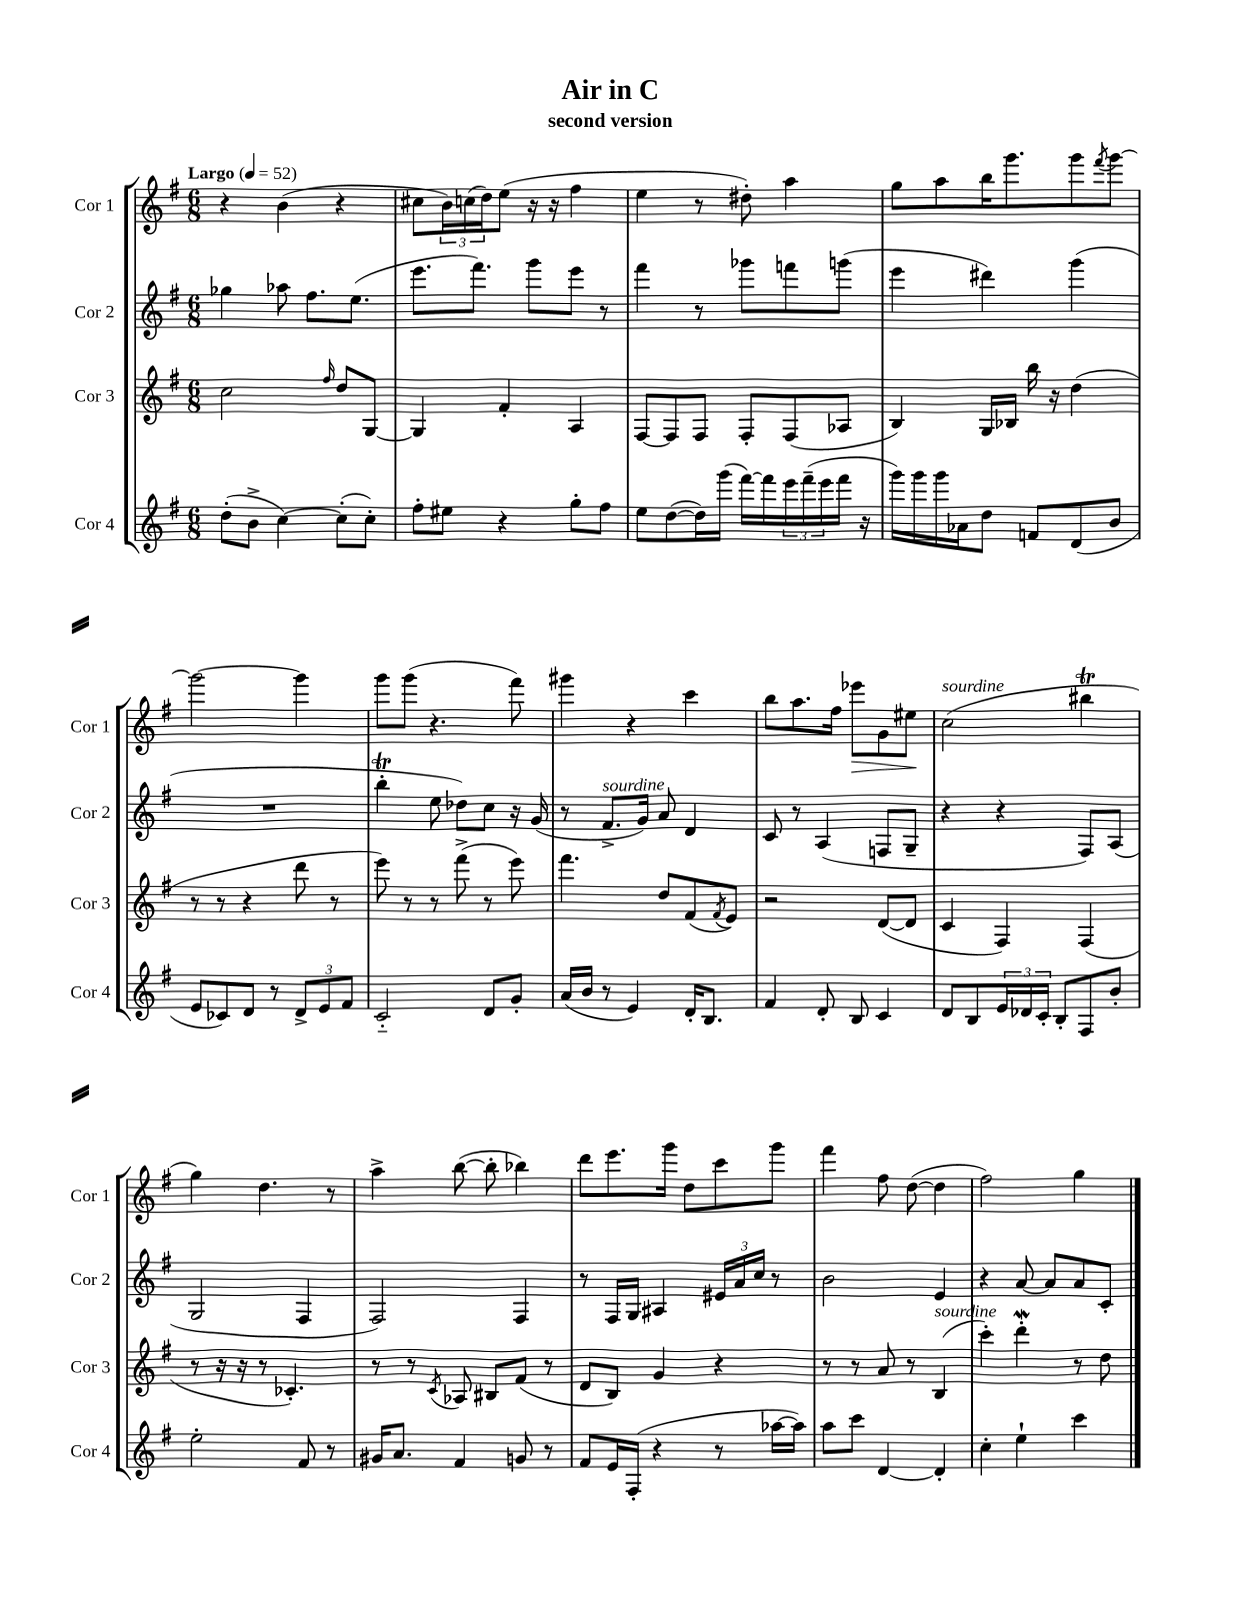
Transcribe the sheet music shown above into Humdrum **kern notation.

**kern	**kern	**kern	**kern
*staff4	*staff3	*staff2	*staff1
*clefG2	*clefG2	*clefG2	*clefG2
*k[f#]	*k[f#]	*k[f#]	*k[f#]
*M6/8	*M6/8	*M6/8	*M6/8
*MM52	*MM52	*MM52	*MM52
(8dd'\L	2cc\	4gg-\	4r
8b^\J	.	.	.
[4cc\)	.	8aa-\	(4b\
.	.	8.ff#\L	.
.	16qqff#/	.	.
(8cc'\]L	8dd/L	.	4r
.	.	(8.ee\J	.
8cc'\J)	[8G/J	.	.
=	=	=	=
8ff#'\L	4G/]	8.eee\L	8cc#\L
8ee#\J	.	.	24b\L)
.	.	.	(24cc\
.	.	8.fff#\J)	.
.	.	.	24dd\J)
4r	4f#'/	.	(8ee\J
.	.	8ggg\L	16r
.	.	.	16r
8gg'\L	4A/	8eee\J	4ff#\
8ff#\J	.	8r	.
=	=	=	=
8ee\L	[8F#/L	4fff#\	4ee\
([8dd\	8F#/]	.	.
16dd\]L)	8F#/J	8r	8r
(16ggg\JJ	.	.	.
[16fff#\LL)	8F#'/L	8ggg-\L	8dd#'\)
16fff#\]	.	.	.
24eee\	(8F#/	8fff\	4aa\
(24fff#~\	.	.	.
24eee\	.	.	.
16fff#\JJ	8A-/J	(8ggg\J	.
16r	.	.	.
=	=	=	=
16ggg\LL)	4B/)	4eee\	8gg\L
16ggg\	.	.	.
16ggg\	.	.	8aa\
16a-\J	.	.	.
8dd\J	16G/LL	4ddd#\)	16bb\K
.	16B-/JJ	.	8.ggg\
8f/L	16bb\	.	.
.	16r	.	.
(8d/	(4dd\	(4ggg\	8ggg\
.	.	.	8qfff#/
8b/J	.	.	[8ggg\J
=	=	=	=
8e/L	8r	2.r	2ggg\_
8c-/)	8r	.	.
8d/J	4r	.	.
8r	.	.	.
12d^/L	8ddd\	.	4ggg\]
12e/	.	.	.
.	8r	.	.
12f#/J	.	.	.
=	=	=	=
2c'~/	8eee\)	4bb'\	8ggg\L
.	8r	.	(8ggg\J
.	8r	8ee\	4.r
.	(8fff#^\	8dd-\L)	.
8d/L	8r	8cc\J	.
8g'/J	8eee\)	16r	8fff#\)
.	.	(16g/	.
=	=	=	=
(16a/LL	4.fff#\	8r	4ggg#\
16b/JJ	.	.	.
8r	.	8.f#^/L	.
4e/)	.	.	4r
.	.	16g/Jk)	.
.	8dd/L	8a/	.
16d'/LK	(8f#/	4d/	4ccc\
8.B/J	.	.	.
.	8qf#/	.	.
.	8e/J)	.	.
=	=	=	=
4f#/	2r	8c/	8bb\L
.	.	8r	8.aa\
8d'/	.	(4A/	.
.	.	.	16ff#\Jk
8B/	.	.	8eee-\L
4c/	([8d/L	8F/L	8g\
.	8d/]J	8G~/J	8ee#\J
=	=	=	=
8d/L	4c/	4r	(2cc\
8B/	.	.	.
24e/L	4F#/)	4r	.
24d-/	.	.	.
24c'/JJ	.	.	.
8B'/L	.	.	.
8F#/	(4F#/	8F#/L)	4bb#\
8b'/J	.	(8A/J	.
=	=	=	=
2ee'\	8r	2G/	4gg\)
.	16r	.	.
.	16r	.	.
.	8r	.	4.dd\
.	4.c-'/)	.	.
8f#/	.	4F#/	.
8r	.	.	8r
=	=	=	=
16g#/LK	8r	2F#/)	4aa^\
8.a/J	.	.	.
.	8r	.	.
.	8qc/	.	.
4f#/	8A-/	.	([8bb\
.	8B#/L	.	8bb'\]
8g/	(8f#/J	4F#/	4bb-\)
8r	8r	.	.
=	=	=	=
8f#/L	8d/L	8r	8ddd\L
16e/L	8B/J)	16F#/LL	8.eee\
(16F#'/JJ	.	16G/JJ	.
4r	4g/	4A#/	.
.	.	.	16ggg\Jk
.	.	.	8dd\L
8r	4r	24e#/LL	8ccc\
.	.	24a/	.
.	.	24cc/JJ	.
[16aa-\LL	.	8r	8ggg\J
16aa-\]JJ)	.	.	.
=	=	=	=
8aa\L	8r	2b\	4fff#\
8ccc\J	8r	.	.
[4d/	8a/	.	8ff#\
.	8r	.	([8dd\
4d'/]	(4B/	4e/	4dd\]
=	=	=	=
4cc'\	4ccc'\)	4r	2ff#\)
4ee`\	4ddd'\	[8a/	.
.	.	8a/]L	.
4ccc\	8r	8a/	4gg\
.	8dd\	8c'/J	.
==	==	==	==
*-	*-	*-	*-
